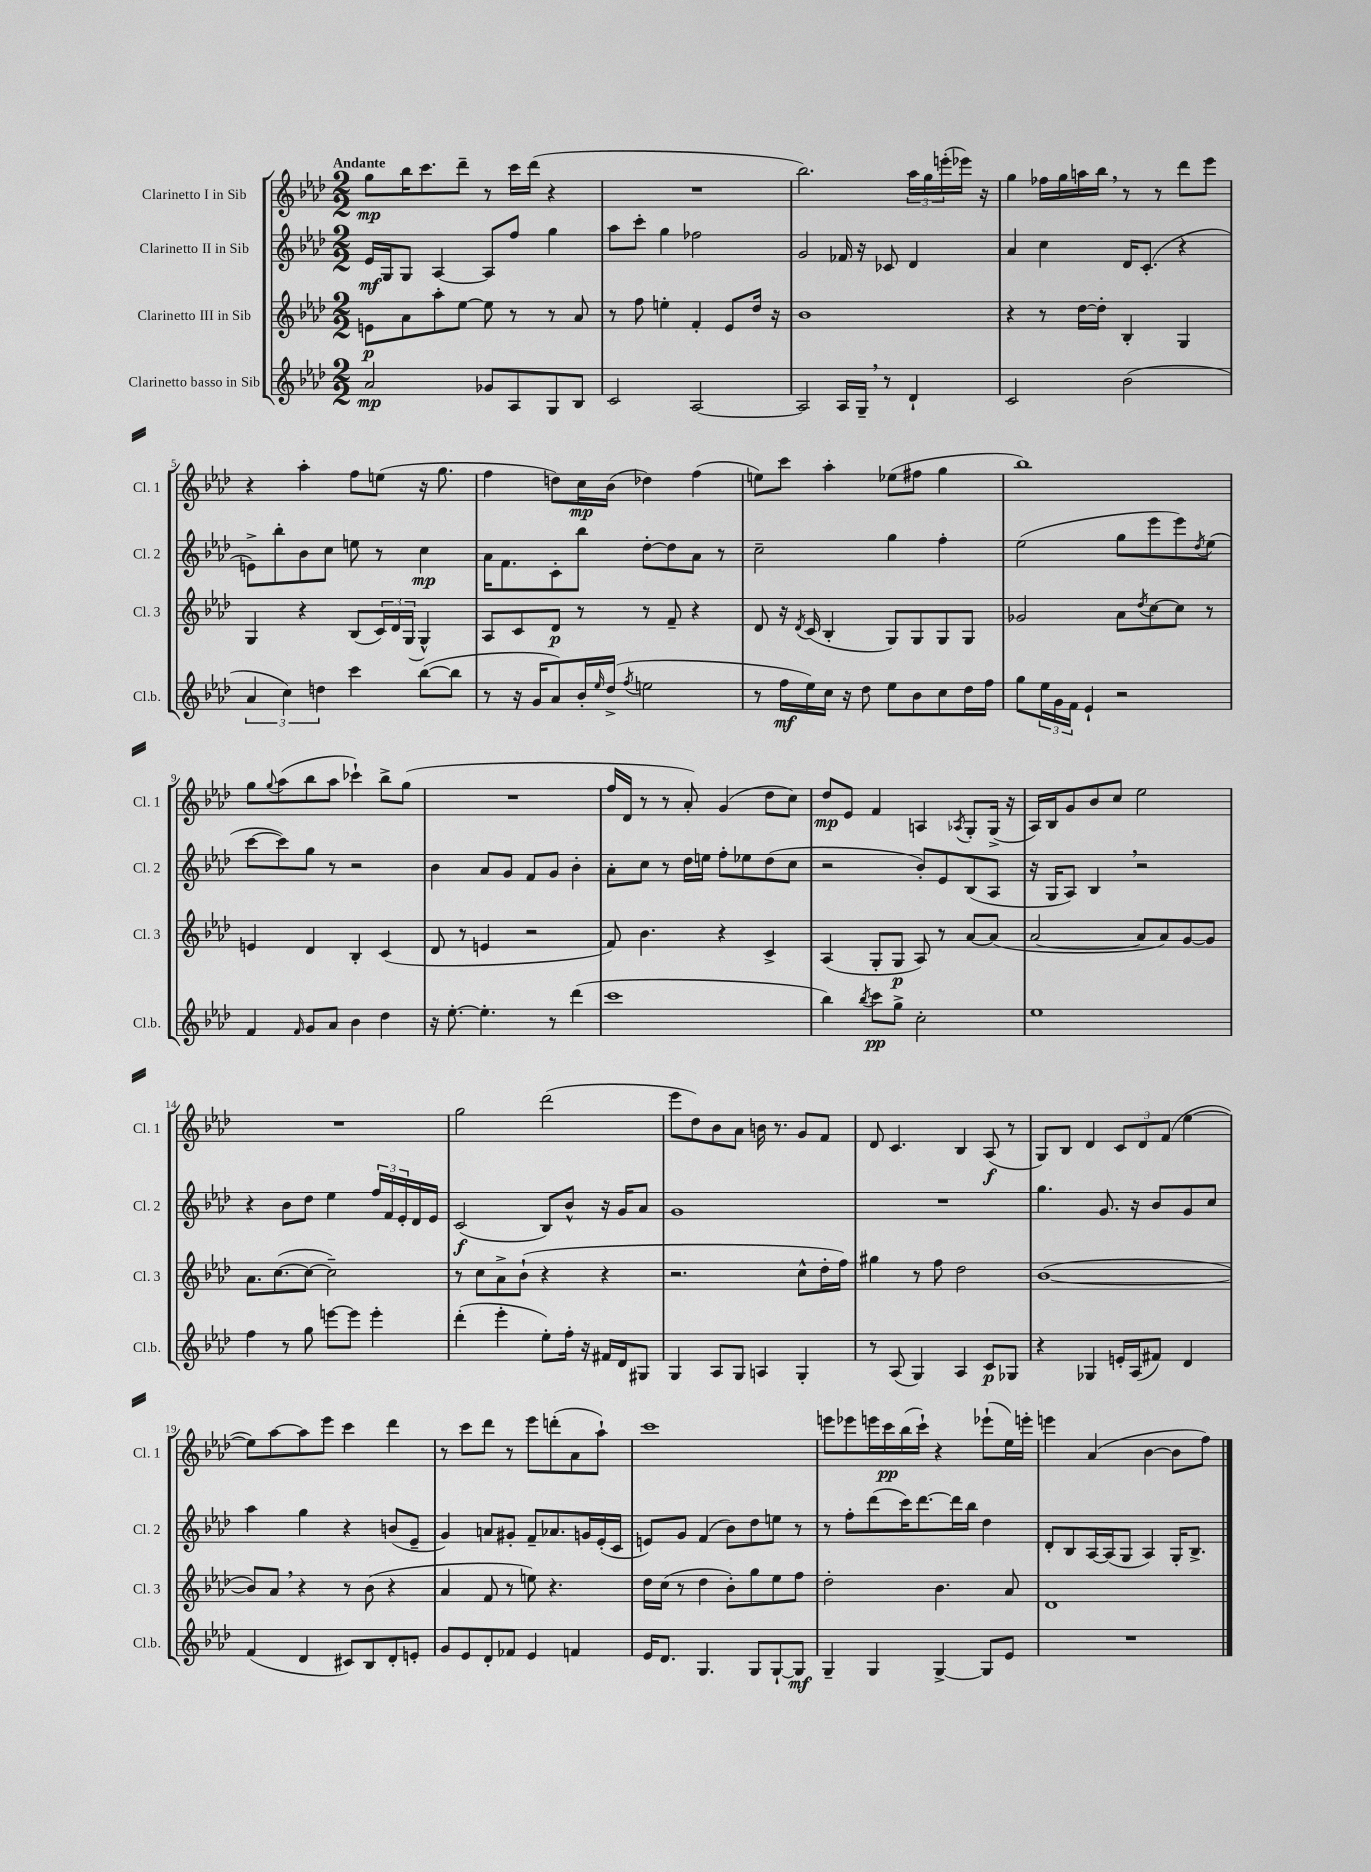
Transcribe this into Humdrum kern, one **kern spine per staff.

**kern	**dynam	**kern	**dynam	**kern	**dynam	**kern	**dynam
*part4	*part4	*part3	*part3	*part2	*part2	*part1	*part1
*staff4	*staff4	*staff3	*staff3	*staff2	*staff2	*staff1	*staff1
*I"Clarinetto basso in Sib	*	*I"Clarinetto III in Sib	*	*I"Clarinetto II in Sib	*	*I"Clarinetto I in Sib	*
*I'Cl.b.	*	*I'Cl. 3	*	*I'Cl. 2	*	*I'Cl. 1	*
*clefG2	*	*clefG2	*	*clefG2	*	*clefG2	*
*k[b-e-a-d-]	*	*k[b-e-a-d-]	*	*k[b-e-a-d-]	*	*k[b-e-a-d-]	*
*M2/2	*	*M2/2	*	*M2/2	*	*M2/2	*
=1	=1	=1	=1	=1	=1	=1	=1
!	!	!	!	!	!	!LO:TX:a:B:t=Andante	!
2a-/	mp	8en\L	p	16e-/LL	mf	8gg\L	mp
.	.	.	.	16G/J	.	.	.
.	.	8a-\	.	8G/J	.	16bb-\K	.
.	.	.	.	.	.	8.ccc\	.
.	.	8aa-'\	.	[4A-/	.	.	.
.	.	[8ee-\J	.	.	.	8ddd-~\J	.
8g-X/L	.	8ee-\]	.	8A-/L]	.	8r	.
8A-/	.	8r	.	8ff/J	.	16ccc\LL	.
.	.	.	.	.	.	(16ddd-\JJ	.
8G/	.	8r	.	4gg\	.	4r	.
8B-/J	.	8a-/	.	.	.	.	.
=2	=2	=2	=2	=2	=2	=2	=2
2c/	.	8r	.	8aa-\L	.	1r	.
.	.	8ff\	.	8ccc'\J	.	.	.
.	.	4een'\	.	4gg\	.	.	.
[2A-/	.	4f'/	.	2ff-X\	.	.	.
.	.	8e-/L	.	.	.	.	.
.	.	16dd-/Jk	.	.	.	.	.
.	.	16r	.	.	.	.	.
=3	=3	=3	=3	=3	=3	=3	=3
2A-/]	.	1b-	.	2g/	.	2.bb-\)	.
16A-/LL	.	.	.	16f-X/	.	.	.
16G~,/JJ	.	.	.	16r	.	.	.
8r	.	.	.	8c-X/	.	.	.
4d-`/	.	.	.	4d-/	.	24aa-\LL	.
.	.	.	.	.	.	24gg\	.
.	.	.	.	.	.	(24eeen'\	.
.	.	.	.	.	.	16eee-X\JJ)	.
.	.	.	.	.	.	16r	.
=4	=4	=4	=4	=4	=4	=4	=4
2c/	.	4r	.	4a-/	.	4gg\	.
.	.	8r	.	4cc\	.	16ff-X\LL	.
.	.	.	.	.	.	16gg\	.
.	.	[16dd-\LL	.	.	.	16aan\	.
.	.	16dd-'\JJ]	.	.	.	16bb-,\JJ	.
(2b-\	.	4B-'/	.	16d-/KL	.	8r	.
.	.	.	.	(8.c'/J	.	.	.
.	.	.	.	.	.	8r	.
.	.	4G/	.	4r	.	8ddd-\L	.
.	.	.	.	.	.	8eee-\J	.
!!LO:LB:g=z
=5	=5	=5	=5	=5	=5	=5	=5
6a-/	.	4G/	.	8en^\L)	.	4r	.
.	.	.	.	8bb-'\	.	.	.
6cc\)	.	.	.	.	.	.	.
.	.	4r	.	8b-\	.	4aa-'\	.
6ddn\	.	.	.	.	.	.	.
.	.	.	.	8cc\J	.	.	.
4ccc\	.	(8B-/L	.	8een\	.	8ff\L	.
.	.	24c/L)	.	8r	.	(8een\J	.
.	.	24d-/	.	.	.	.	.
.	.	(24G/JJ	.	.	.	.	.
([8bb-\L	.	4G^^/)	.	4cc\	mp	16r	.
.	.	.	.	.	.	8.gg\	.
8bb-\J]	.	.	.	.	.	.	.
=6	=6	=6	=6	=6	=6	=6	=6
8r	.	8A-/L	.	16a-\KL	.	4ff\	.
.	.	.	.	8.f\	.	.	.
16r	.	8c/	.	.	.	.	.
16g/KL	.	.	.	.	.	.	.
8a-/)	.	8d-/J	p	8c'\	.	8ddn\L)	.
16b-'/L	.	8r	.	8bb-\J	.	16cc\L	mp
16qqee-/	.	.	.	.	.	.	.
(16dd-^/JJ	.	.	.	.	.	(16b-\JJ	.
8qff/	.	.	.	.	.	.	.
2een\	.	8r	.	[8dd-'\L	.	4dd-X\)	.
.	.	8f~/	.	8dd-\]	.	.	.
.	.	4r	.	8a-\J	.	(4ff\	.
.	.	.	.	8r	.	.	.
=7	=7	=7	=7	=7	=7	=7	=7
8r	.	8d-/	.	2cc~\	.	8een\L)	.
16ff\LL	mf	16r	.	.	.	8ccc\J	.
.	.	8qd-/	.	.	.	.	.
16ee-\)	.	(16c/	.	.	.	.	.
16cc\JJ	.	4B-'/	.	.	.	4aa-'\	.
16r	.	.	.	.	.	.	.
8dd-\	.	.	.	.	.	.	.
8ee-\L	.	8G/L)	.	4gg\	.	(8ee-X\L	.
8b-\	.	8G/	.	.	.	8ff#X\J	.
8cc\	.	8G/	.	4ff'\	.	4gg\	.
16dd-\L	.	8G/J	.	.	.	.	.
16ff\JJ	.	.	.	.	.	.	.
=8	=8	=8	=8	=8	=8	=8	=8
8gg\L	.	2g-X/	.	(2ee-\	.	1bb-)	.
24ee-\L	.	.	.	.	.	.	.
24g\	.	.	.	.	.	.	.
24f\JJ	.	.	.	.	.	.	.
4e-`/	.	.	.	.	.	.	.
2r	.	8a-\L	.	8gg\L	.	.	.
.	.	8qdd-/	.	.	.	.	.
.	.	[8cc\	.	8eee-\	.	.	.
.	.	8cc\J]	.	8eee-\)	.	.	.
.	.	.	.	8qdd-/	.	.	.
.	.	8r	.	(8ee-\J	.	.	.
!!LO:LB:g=z
=9	=9	=9	=9	=9	=9	=9	=9
4f/	.	4en/	.	[8ccc\L	.	8gg\L	.
.	.	.	.	.	.	8qqgg/	.
.	.	.	.	8ccc\])	.	(8aa-\	.
16qqf/	.	.	.	.	.	.	.
8g/L	.	4d-/	.	8gg\J	.	8bb-\	.
8a-/J	.	.	.	8r	.	8aa-\J	.
4b-\	.	4B-'/	.	2r	.	4ccc-X`\)	.
4dd-\	.	(4c/	.	.	.	8bb-^\L	.
.	.	.	.	.	.	(8gg\J	.
=10	=10	=10	=10	=10	=10	=10	=10
16r	.	8d-/	.	4b-\	.	1r	.
[8.ee-'\	.	.	.	.	.	.	.
.	.	8r	.	.	.	.	.
4.ee-'\]	.	4en/	.	8a-/L	.	.	.
.	.	.	.	8g/J	.	.	.
.	.	2r	.	8f/L	.	.	.
8r	.	.	.	8g/J	.	.	.
(4ddd-\	.	.	.	4b-'\	.	.	.
=11	=11	=11	=11	=11	=11	=11	=11
1ccc	.	8f/)	.	8a-'\L	.	16ff/LL	.
.	.	.	.	.	.	16d-/JJ	.
.	.	4.b-\	.	8cc\J	.	8r	.
.	.	.	.	8r	.	8r	.
.	.	.	.	16dd-\LL	.	8a-'/)	.
.	.	.	.	16een\JJ	.	.	.
.	.	4r	.	8ff'\L	.	(4g/	.
.	.	.	.	8ee-X\	.	.	.
.	.	4c^/	.	(8dd-\	.	8dd-\L	.
.	.	.	.	8cc\J	.	8cc\J)	.
=12	=12	=12	=12	=12	=12	=12	=12
4bb-\)	.	(4A-/	.	2r	.	8dd-/L	mp
.	.	.	.	.	.	8e-/J	.
8qbb-/	.	.	.	.	.	.	.
8ccc\L	pp	8G'/L	.	.	.	4f/	.
8gg^\J	.	8G/J	p	.	.	.	.
2cc'\	.	8A-/)	.	8b-'/L)	.	4An/	.
.	.	8r	.	8e-/	.	.	.
.	.	.	.	.	.	8qA-X/	.
.	.	[8a-/L	.	(8B-/	.	8G'/L	.
.	.	(8a-/J]	.	8A-/J	.	(16G^/Jk	.
.	.	.	.	.	.	16r	.
=13	=13	=13	=13	=13	=13	=13	=13
1ee-	.	[2a-/	.	16r	.	16A-/LL)	.
.	.	.	.	16G/KL	.	16B-/J	.
.	.	.	.	8A-/J)	.	8g/	.
.	.	.	.	4B-,/	.	8b-/	.
.	.	.	.	.	.	8cc/J	.
.	.	8a-/L]	.	2r	.	2ee-\	.
.	.	8a-/)	.	.	.	.	.
.	.	[8g/	.	.	.	.	.
.	.	8g/J]	.	.	.	.	.
!!LO:LB:g=z
=14	=14	=14	=14	=14	=14	=14	=14
4ff\	.	8.a-\L	.	4r	.	1r	.
.	.	([8.cc\	.	.	.	.	.
8r	.	.	.	8b-\L	.	.	.
8gg\	.	8cc\J_	.	8dd-\J	.	.	.
[8eeen\L	.	2cc~\])	.	4ee-\	.	.	.
8eee\J]	.	.	.	.	.	.	.
4eee'\	.	.	.	24ff/LL	.	.	.
.	.	.	.	24f/	.	.	.
.	.	.	.	24e-'/	.	.	.
.	.	.	.	16d-/	.	.	.
.	.	.	.	16e-/JJ	.	.	.
=15	=15	=15	=15	=15	=15	=15	=15
(4ddd-'\	.	8r	.	(2c/	f	2gg\	.
.	.	8cc\L	.	.	.	.	.
4eee-'\	.	8a-^\	.	.	.	.	.
.	.	(8b-`\J	.	.	.	.	.
8ee-'\L)	.	4r	.	8B-/L)	.	(2ddd-\	.
16ff'\Jk	.	.	.	8b-^^/J	.	.	.
16r	.	.	.	.	.	.	.
16f#X/LL	.	4r	.	16r	.	.	.
16d-/J	.	.	.	16g/KL	.	.	.
8G#X/J	.	.	.	8a-/J	.	.	.
=16	=16	=16	=16	=16	=16	=16	=16
4G/	.	2.r	.	1g	.	8eee-\L	.
.	.	.	.	.	.	8dd-\)	.
8A-/L	.	.	.	.	.	8b-\	.
8G/J	.	.	.	.	.	8a-\J	.
4An/	.	.	.	.	.	16bn\	.
.	.	.	.	.	.	8.r	.
4G'/	.	8cc^^\L	.	.	.	8g/L	.
.	.	16dd-'\L	.	.	.	8f/J	.
.	.	16ff\JJ)	.	.	.	.	.
=17	=17	=17	=17	=17	=17	=17	=17
8r	.	4gg#X\	.	1r	.	8d-/	.
(8A-/	.	.	.	.	.	4.c/	.
4G/)	.	8r	.	.	.	.	.
.	.	8ff\	.	.	.	.	.
4A-/	.	2dd-\	.	.	.	4B-/	.
8c/L	p	.	.	.	.	(8A-/	f
8G-X/J	.	.	.	.	.	8r	.
=18	=18	=18	=18	=18	=18	=18	=18
4r	.	([1b-	.	4.gg\	.	8G/L)	.
.	.	.	.	.	.	8B-/J	.
4G-X/	.	.	.	.	.	4d-/	.
.	.	.	.	8.g/	.	.	.
16en'/LL	.	.	.	.	.	12c/L	.
(16A-/J	.	.	.	16r	.	.	.
.	.	.	.	.	.	12d-/	.
8f#X/J)	.	.	.	8b-/L	.	.	.
.	.	.	.	.	.	(12f/J	.
4d-/	.	.	.	8g/	.	[4ee-\	.
.	.	.	.	8cc/J	.	.	.
!!LO:LB:g=z
=19	=19	=19	=19	=19	=19	=19	=19
(4f/	.	8b-/L])	.	4aa-\	.	8ee-\L])	.
.	.	8a-,/J	.	.	.	[8aa-\	.
4d-/	.	4r	.	4gg\	.	8aa-\]	.
.	.	.	.	.	.	8eee-\J	.
8c#X/L)	.	8r	.	4r	.	4ccc\	.
8B-/	.	(8b-\	.	.	.	.	.
8d-'/	.	4r	.	(8bn/L	.	4ddd-\	.
8en'/J	.	.	.	8e-~/J	.	.	.
=20	=20	=20	=20	=20	=20	=20	=20
8g/L	.	4a-/	.	4g/)	.	8r	.
8e-/	.	.	.	.	.	8ccc\L	.
8d-'/	.	8f/	.	8an/L	.	8ddd-\J	.
8f-X/J	.	8r	.	8g#X'/J	.	8r	.
4e-/	.	8een\)	.	8f~/L	.	8eee-\L	.
.	.	4.r	.	8.a-X/	.	(8dddn'\	.
4fn/	.	.	.	.	.	8a-\	.
.	.	.	.	16gn/L	.	.	.
.	.	.	.	(16e-'/	.	8aa-`\J)	.
.	.	.	.	16c/JJ	.	.	.
=21	=21	=21	=21	=21	=21	=21	=21
16e-/KL	.	16dd-\LL	.	8en/L)	.	1ccc	.
8.d-/J	.	(16cc\JJ	.	.	.	.	.
.	.	8r	.	8g/J	.	.	.
4.G/	.	4dd-\	.	(4f/	.	.	.
.	.	8b-'\L)	.	8b-\L)	.	.	.
8G/L	.	8gg\	.	8dd-\	.	.	.
[8G`/	.	8ee-\	.	8een\J	.	.	.
8G/J]	mf	8ff\J	.	8r	.	.	.
=22	=22	=22	=22	=22	=22	=22	=22
4G~/	.	2dd-'\	.	8r	.	8eeen\L	.
.	.	.	.	8ff'\L	.	8eee-X\	.
4G/	.	.	.	(8ddd-\	.	16eeen\L	.
.	.	.	.	.	.	16ccc\	pp
.	.	.	.	16ccc\K)	.	(16bb-\	.
.	.	.	.	[8.ddd-\	.	16ccc`\JJ)	.
[4G^/	.	4.b-\	.	.	.	4r	.
.	.	.	.	16ddd-\L]	.	.	.
.	.	.	.	16bb-\JJ	.	.	.
8G/L]	.	.	.	4dd-\	.	(8eee-X`\L	.
8e-/J	.	8a-/	.	.	.	16ee-\L)	.
.	.	.	.	.	.	16eeen'\JJ	.
=23	=23	=23	=23	=23	=23	=23	=23
1r	.	1d-	.	8d-'/L	.	4eeen\	.
.	.	.	.	8B-/	.	.	.
.	.	.	.	[16A-/L	.	(4a-/	.
.	.	.	.	(16A-/J]	.	.	.
.	.	.	.	8G/J	.	.	.
.	.	.	.	4A-/)	.	[4b-\	.
.	.	.	.	16G'/KL	.	8b-\L]	.
.	.	.	.	8.B-^/J	.	.	.
.	.	.	.	.	.	8ff\J)	.
==	==	==	==	==	==	==	==
*-	*-	*-	*-	*-	*-	*-	*-
